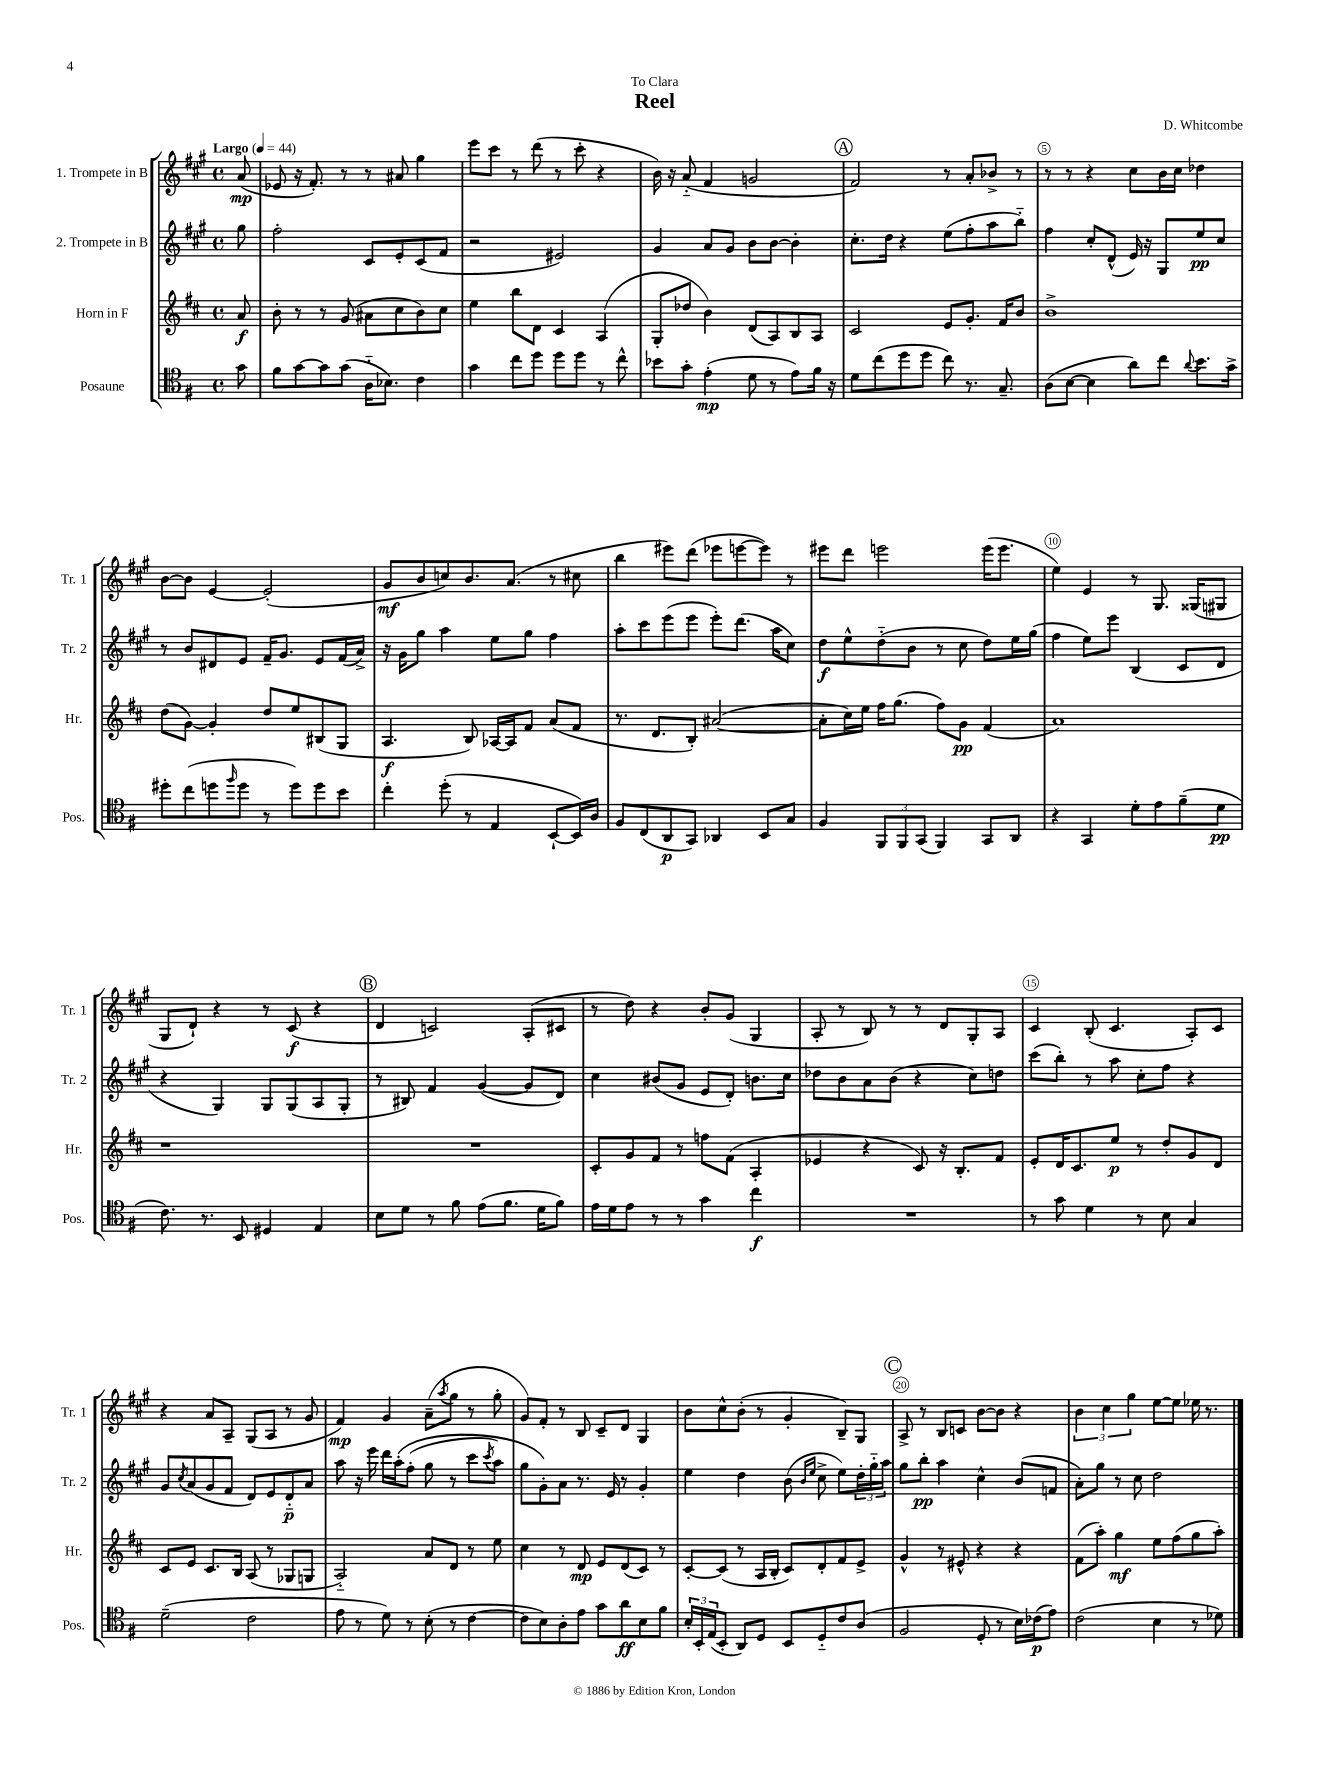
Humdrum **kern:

**kern	**dynam	**kern	**dynam	**kern	**dynam	**kern	**dynam
*part4	*part4	*part3	*part3	*part2	*part2	*part1	*part1
*staff4	*staff4	*staff3	*staff3	*staff2	*staff2	*staff1	*staff1
*I"Posaune	*	*I"Horn in F	*	*I"2. Trompete in B	*	*I"1. Trompete in B	*
*I'Pos.	*	*I'Hr.	*	*I'Tr. 2	*	*I'Tr. 1	*
*clefC4	*	*clefG2	*	*clefG2	*	*clefG2	*
*k[f#]	*	*k[f#c#]	*	*k[f#c#g#]	*	*k[f#c#g#]	*
*M4/4	*	*M4/4	*	*M4/4	*	*M4/4	*
*met(c)	*	*met(c)	*	*met(c)	*	*met(c)	*
*MM44	*	*MM44	*	*MM44	*	*MM44	*
=	=	=	=	=	=	=	=
!	!	!	!	!	!	!LO:TX:a:B:t=Largo	!
8g\	.	8a/	f	8gg#\	.	(8a/	mp
=1	=1	=1	=1	=1	=1	=1	=1
8f#\L	.	8b'\	.	2ff#'\	.	8e-X/	.
[8g\	.	8r	.	.	.	16r	.
.	.	.	.	.	.	8.f#'/)	.
8g\]	.	8r	.	.	.	.	.
(8g\J	.	(8g/	.	.	.	8r	.
16A\KL	.	8a#X\L	.	8c#/L	.	8r	.
8.B-X\J)	.	.	.	.	.	.	.
.	.	8cc#\	.	8e'/	.	8a#X/	.
4c\	.	8b\)	.	(8c#/	.	4gg#\	.
.	.	8cc#\J	.	8f#/J	.	.	.
=2	=2	=2	=2	=2	=2	=2	=2
4g\	.	4ee\	.	2r	.	8eee\L	.
.	.	.	.	.	.	8ccc#\J	.
8cc\L	.	8bb\L	.	.	.	8r	.
8dd\J	.	8d\J	.	.	.	(8ddd\	.
8dd\L	.	4c#/	.	2e#X/)	.	8r	.
8dd\J	.	.	.	.	.	8ccc#'\	.
8r	.	(4A/	.	.	.	4r	.
8cc^^\	.	.	.	.	.	.	.
=3	=3	=3	=3	=3	=3	=3	=3
8b-X\L	.	8G'/L	.	4g#/	.	16b\)	.
.	.	.	.	.	.	16r	.
8g'\J	.	8dd-X/J	.	.	.	(8a/	.
(4e'\	mp	4b\)	.	8a/L	.	4f#/	.
.	.	.	.	8g#/J	.	.	.
8d\	.	(8d/L	.	8b\L	.	2gn/	.
8r	.	8A/)	.	[8b\J	.	.	.
8e\L)	.	8B/	.	4b'\]	.	.	.
16f#\Jk	.	8A/J	.	.	.	.	.
16r	.	.	.	.	.	.	.
!!LO:REH:place=s1:t=A
=4	=4	=4	=4	=4	=4	=4	=4
8d\L	.	2c#/	.	8.cc#'\L	.	2f#/)	.
(8cc\	.	.	.	.	.	.	.
.	.	.	.	16dd\Jk	.	.	.
8dd\	.	.	.	4r	.	.	.
8dd\J	.	.	.	.	.	.	.
8cc\)	.	8e/L	.	(8ee\L	.	8r	.
8.r	.	8.g'/J	.	8ff#'\	.	8a'/L	.
.	.	.	.	8aa\	.	8b-X^/J	.
8.G~/	.	16f#/KL	.	.	.	.	.
.	.	8b/J	.	8bb\J)	.	8r	.
=5	=5	=5	=5	=5	=5	=5	=5
(8A\L	.	1b^	.	4ff#\	.	8r	.
[8B\J	.	.	.	.	.	8r	.
4B\]	.	.	.	8cc#'/L	.	4r	.
.	.	.	.	(8d^^/J	.	.	.
8a\L)	.	.	.	16e/)	.	8cc#\L	.
.	.	.	.	16r	.	.	.
8cc\J	.	.	.	8G#/L	.	16b\L	.
.	.	.	.	.	.	16cc#\JJ	.
8qqa/	.	.	.	.	.	.	.
8.b\L	.	.	.	8ee/	pp	4dd-X\	.
.	.	.	.	8cc#/J	.	.	.
16g^\Jk	.	.	.	.	.	.	.
!!LO:LB:g=z
=6	=6	=6	=6	=6	=6	=6	=6
8dd#X'\L	.	(8dd\L	.	8r	.	[8b\L	.
(8cc\	.	[8g\J)	.	8b/L	.	8b\J]	.
8ddn\	.	4g'/]	.	8d#X/	.	[4e/	.
16qqff#/	.	.	.	.	.	.	.
8dd\J	.	.	.	8e/J	.	.	.
8r	.	8dd/L	.	16f#~/KL	.	(2e'/]	.
.	.	.	.	8.g#/J	.	.	.
8dd\L)	.	8ee/	.	.	.	.	.
8dd\	.	(8B#X/	.	8e/L	.	.	.
8b\J	.	8G/J	.	(16f#/L	.	.	.
.	.	.	.	16a^/JJ)	.	.	.
=7	=7	=7	=7	=7	=7	=7	=7
4cc'\	.	4.A/	f	16r	.	8g#/L	mf
.	.	.	.	16g#\KL	.	.	.
.	.	.	.	8gg#\J	.	8b/	.
(8dd'\	.	.	.	4aa\	.	8ccn/)	.
8r	.	8B/)	.	.	.	8.b/	.
4E/	.	[16A-X/LL	.	8ee\L	.	.	.
.	.	16A-/J]	.	.	.	(8.a/J	.
.	.	8f#/J	.	8gg#\J	.	.	.
[8BB`/L	.	(8a/L	.	4ff#\	.	8r	.
16BB/L])	.	8f#/J	.	.	.	8cc#X\	.
16A/JJ	.	.	.	.	.	.	.
=8	=8	=8	=8	=8	=8	=8	=8
8F#/L	.	8.r	.	8aa'\L	.	4bb\	.
(8C/	.	.	.	8ccc#\	.	.	.
.	.	8.d/L	.	.	.	.	.
8AA/	p	.	.	(8eee\	.	8eee#X\L)	.
8GG/J)	.	8B'/J)	.	8eee\J	.	(8ddd\J	.
4AA-X/	.	([2a#X/	.	8eee'\L)	.	8eee-X\L	.
.	.	.	.	(8.ddd\J	.	[8eeen\	.
8BB/L	.	.	.	.	.	8eee\J])	.
.	.	.	.	16aa\KL	.	.	.
8G/J	.	.	.	8cc#\J)	.	8r	.
=9	=9	=9	=9	=9	=9	=9	=9
4F#/	.	8a#'\L]	.	8dd\L	f	8eee#X\L	.
.	.	16cc#\L)	.	8ee^^\	.	8ddd\J	.
.	.	16ee\JJ	.	.	.	.	.
12FF#/L	.	16ff#\KL	.	(8dd\	.	2eeen\	.
.	.	(8.gg\J	.	.	.	.	.
12FF#/	.	.	.	.	.	.	.
.	.	.	.	8b\J	.	.	.
(12GG/J	.	.	.	.	.	.	.
4FF#/)	.	8ff#\L)	.	8r	.	.	.
.	.	8g\J	pp	8cc#\	.	.	.
8GG/L	.	(4f#/	.	8dd\L)	.	(16eee\KL	.
.	.	.	.	.	.	8.eee\J	.
8AA/J	.	.	.	16ee\L	.	.	.
.	.	.	.	(16gg#\JJ	.	.	.
=10	=10	=10	=10	=10	=10	=10	=10
4r	.	1a)	.	4ff#\	.	4ee\)	.
4GG/	.	.	.	8ee\L)	.	4e/	.
.	.	.	.	8eee\J	.	.	.
8d'\L	.	.	.	(4B/	.	8r	.
8e\	.	.	.	.	.	8.G#/	.
(8f#~\	.	.	.	8c#/L	.	.	.
.	.	.	.	.	.	(16G##X/KL	.
8d\J	pp	.	.	8d/J	.	8G#X/J	.
!!LO:LB:g=z
=11	=11	=11	=11	=11	=11	=11	=11
8.c\)	.	1r	.	4r	.	8G#/L	.
.	.	.	.	.	.	8d`/J)	.
8.r	.	.	.	.	.	.	.
.	.	.	.	4G#/)	.	4r	.
8BB/	.	.	.	.	.	.	.
4D#X/	.	.	.	8G#/L	.	8r	.
.	.	.	.	(8G#/	.	(8c#/	f
4E/	.	.	.	8A/	.	4r	.
.	.	.	.	8G#'/J	.	.	.
!!LO:REH:place=s1:t=B
=12	=12	=12	=12	=12	=12	=12	=12
8B\L	.	1r	.	8r	.	4d/	.
8d\J	.	.	.	8B#X/)	.	.	.
8r	.	.	.	4f#/	.	2cn/)	.
8f#\	.	.	.	.	.	.	.
(8e\L	.	.	.	([4g#/	.	.	.
8.f#\J	.	.	.	.	.	.	.
.	.	.	.	8g#/L]	.	(8A'/L	.
16d\KL	.	.	.	.	.	.	.
8f#\J)	.	.	.	8d/J)	.	8c#X/J	.
=13	=13	=13	=13	=13	=13	=13	=13
16e\LL	.	8c#'/L	.	4cc#\	.	8r	.
16d\J	.	.	.	.	.	.	.
8e\J	.	8g/	.	.	.	8dd\)	.
8r	.	8f#/J	.	(8b#X/L	.	4r	.
8r	.	8r	.	8g#/J	.	.	.
4g\	.	8ffn\L	.	8e/L	.	8b'/L	.
.	.	(8f#\J	.	8d'/J)	.	(8g#/J	.
4cc\	f	4A'/	.	8.bn\L	.	4G#/	.
.	.	.	.	16cc#\Jk	.	.	.
=14	=14	=14	=14	=14	=14	=14	=14
1r	.	4e-X/	.	8dd-X\L	.	8A'/	.
.	.	.	.	8b\	.	8r	.
.	.	4r	.	8a\	.	8B/)	.
.	.	.	.	(8b\J	.	8r	.
.	.	8c#/)	.	4r	.	8r	.
.	.	16r	.	.	.	8d/L	.
.	.	8.B'/L	.	.	.	.	.
.	.	.	.	8cc#\L)	.	8G#'/	.
.	.	8f#/J	.	8ddn\J	.	8A/J	.
=15	=15	=15	=15	=15	=15	=15	=15
8r	.	8e'/L	.	(8ccc#\L	.	4c#/	.
8g\	.	16d/K	.	8bb'\J)	.	.	.
.	.	8.c#/	.	.	.	.	.
4d\	.	.	.	8r	.	(8B'/	.
.	.	8ee/J	p	8aa\	.	4.c#/	.
8r	.	8r	.	8cc#'\L	.	.	.
8B\	.	8dd'/L	.	8ff#\J	.	.	.
4G/	.	8g/	.	4r	.	8A'/L)	.
.	.	8d/J	.	.	.	8c#/J	.
!!LO:LB:g=z
=16	=16	=16	=16	=16	=16	=16	=16
(2d~\	.	8c#/L	.	8g#/L	.	4r	.
.	.	.	.	8qcc#/	.	.	.
.	.	8e/J	.	(8a/	.	.	.
.	.	8.c#/L	.	8g#/	.	8a/L	.
.	.	.	.	8f#/J	.	8A~/J	.
.	.	16B/Jk	.	.	.	.	.
2c\	.	(8A/	.	8d/L)	.	(8G#/L	.
.	.	8r	.	8e/	.	8A/J	.
.	.	8G-X/L	.	8d/	p	8r	.
.	.	8Gn/J	.	8a/J	.	8g#/	.
=17	=17	=17	=17	=17	=17	=17	=17
8e\	.	2A/)	.	8aa\	.	4f#/)	mp
8r	.	.	.	16r	.	.	.
.	.	.	.	16eee\	.	.	.
8d\)	.	.	.	16ddd\LL	.	4g#/	.
.	.	.	.	(16aa'\J	.	.	.
8r	.	.	.	(8ff#'\J	.	.	.
(8B'\	.	8a/L	.	8gg#\	.	(8a~\L	.
.	.	.	.	.	.	8qaa/	.
8r	.	8d/J	.	8r	.	8gg#\J	.
[4c\	.	8r	.	8ccc#\L	.	8r	.
.	.	.	.	8qccc#/	.	.	.
.	.	8ee\	.	8aa\J)	.	8gg#'\	.
=18	=18	=18	=18	=18	=18	=18	=18
8c\L]	.	4cc#\	.	8gg#\L	.	8g#/L)	.
8B\)	.	.	.	8g#'\)	.	8f#'/J	.
8A'\	.	8r	.	8a\J	.	8r	.
8e\J	.	8d/	mp	8.r	.	8B/	.
8g\L	.	8e/L	.	.	.	8c#~/L	.
.	.	.	.	16e/	.	.	.
8a\	ff	(8d/	.	8r	.	8d/J	.
8B\	.	8c#/J)	.	4g#'/	.	4G#/	.
8f#\J	.	8r	.	.	.	.	.
=19	=19	=19	=19	=19	=19	=19	=19
24B'/LL	.	[8c#'/L	.	4ee\	.	8b\L	.
24BB'/	.	.	.	.	.	.	.
(24E/J	.	.	.	.	.	.	.
8BB'/J	.	(8c#/J]	.	.	.	8cc#^^\	.
8AA/L)	.	8r	.	4dd\	.	(8b'\J	.
8D/J	.	16A/LL	.	.	.	8r	.
.	.	16B'/JJ	.	.	.	.	.
8BB/L	.	8c#/L)	.	(8b\	.	4g#'/	.
.	.	.	.	16qqb/LL	.	.	.
.	.	.	.	16qqee/JJ	.	.	.
8D/	.	8d'/	.	8cc#^\	.	.	.
8c/	.	8f#/	.	8ee\L)	.	8B~/L)	.
(8A/J	.	8e^/J	.	24dd'\L	.	8G#/J	.
.	.	.	.	24gg#\	.	.	.
.	.	.	.	24aa\JJ	.	.	.
!!LO:REH:place=s1:t=C
=20	=20	=20	=20	=20	=20	=20	=20
2F#/	.	4g^^/	.	8gg#\L	.	8A^/	.
.	.	.	.	8bb'\J	pp	8r	.
.	.	8r	.	4aa\	.	8B/L	.
.	.	8e#X^^/	.	.	.	8cn/J	.
8D'/	.	4r	.	4cc#^^\	.	[8b\L	.
8r	.	.	.	.	.	8b\J]	.
16B\LL)	.	4r	.	(8b/L	.	4r	.
(16c-X\J	p	.	.	.	.	.	.
8e\J)	.	.	.	8fn/J	.	.	.
=21	=21	=21	=21	=21	=21	=21	=21
(2c\	.	(8f#\L	.	8a'\L)	.	6b\	.
.	.	8aa'\J)	.	8gg#\J	.	.	.
.	.	.	.	.	.	6cc#\	.
.	.	4gg\	mf	8r	.	.	.
.	.	.	.	.	.	6gg#\	.
.	.	.	.	8cc#\	.	.	.
4B\	.	8ee\L	.	2dd\	.	[8ee\L	.
.	.	(8ff#\	.	.	.	8ee\J]	.
8r	.	8gg\	.	.	.	16ee-X\	.
.	.	.	.	.	.	8.r	.
8d-X\)	.	8aa'\J)	.	.	.	.	.
==	==	==	==	==	==	==	==
*-	*-	*-	*-	*-	*-	*-	*-
